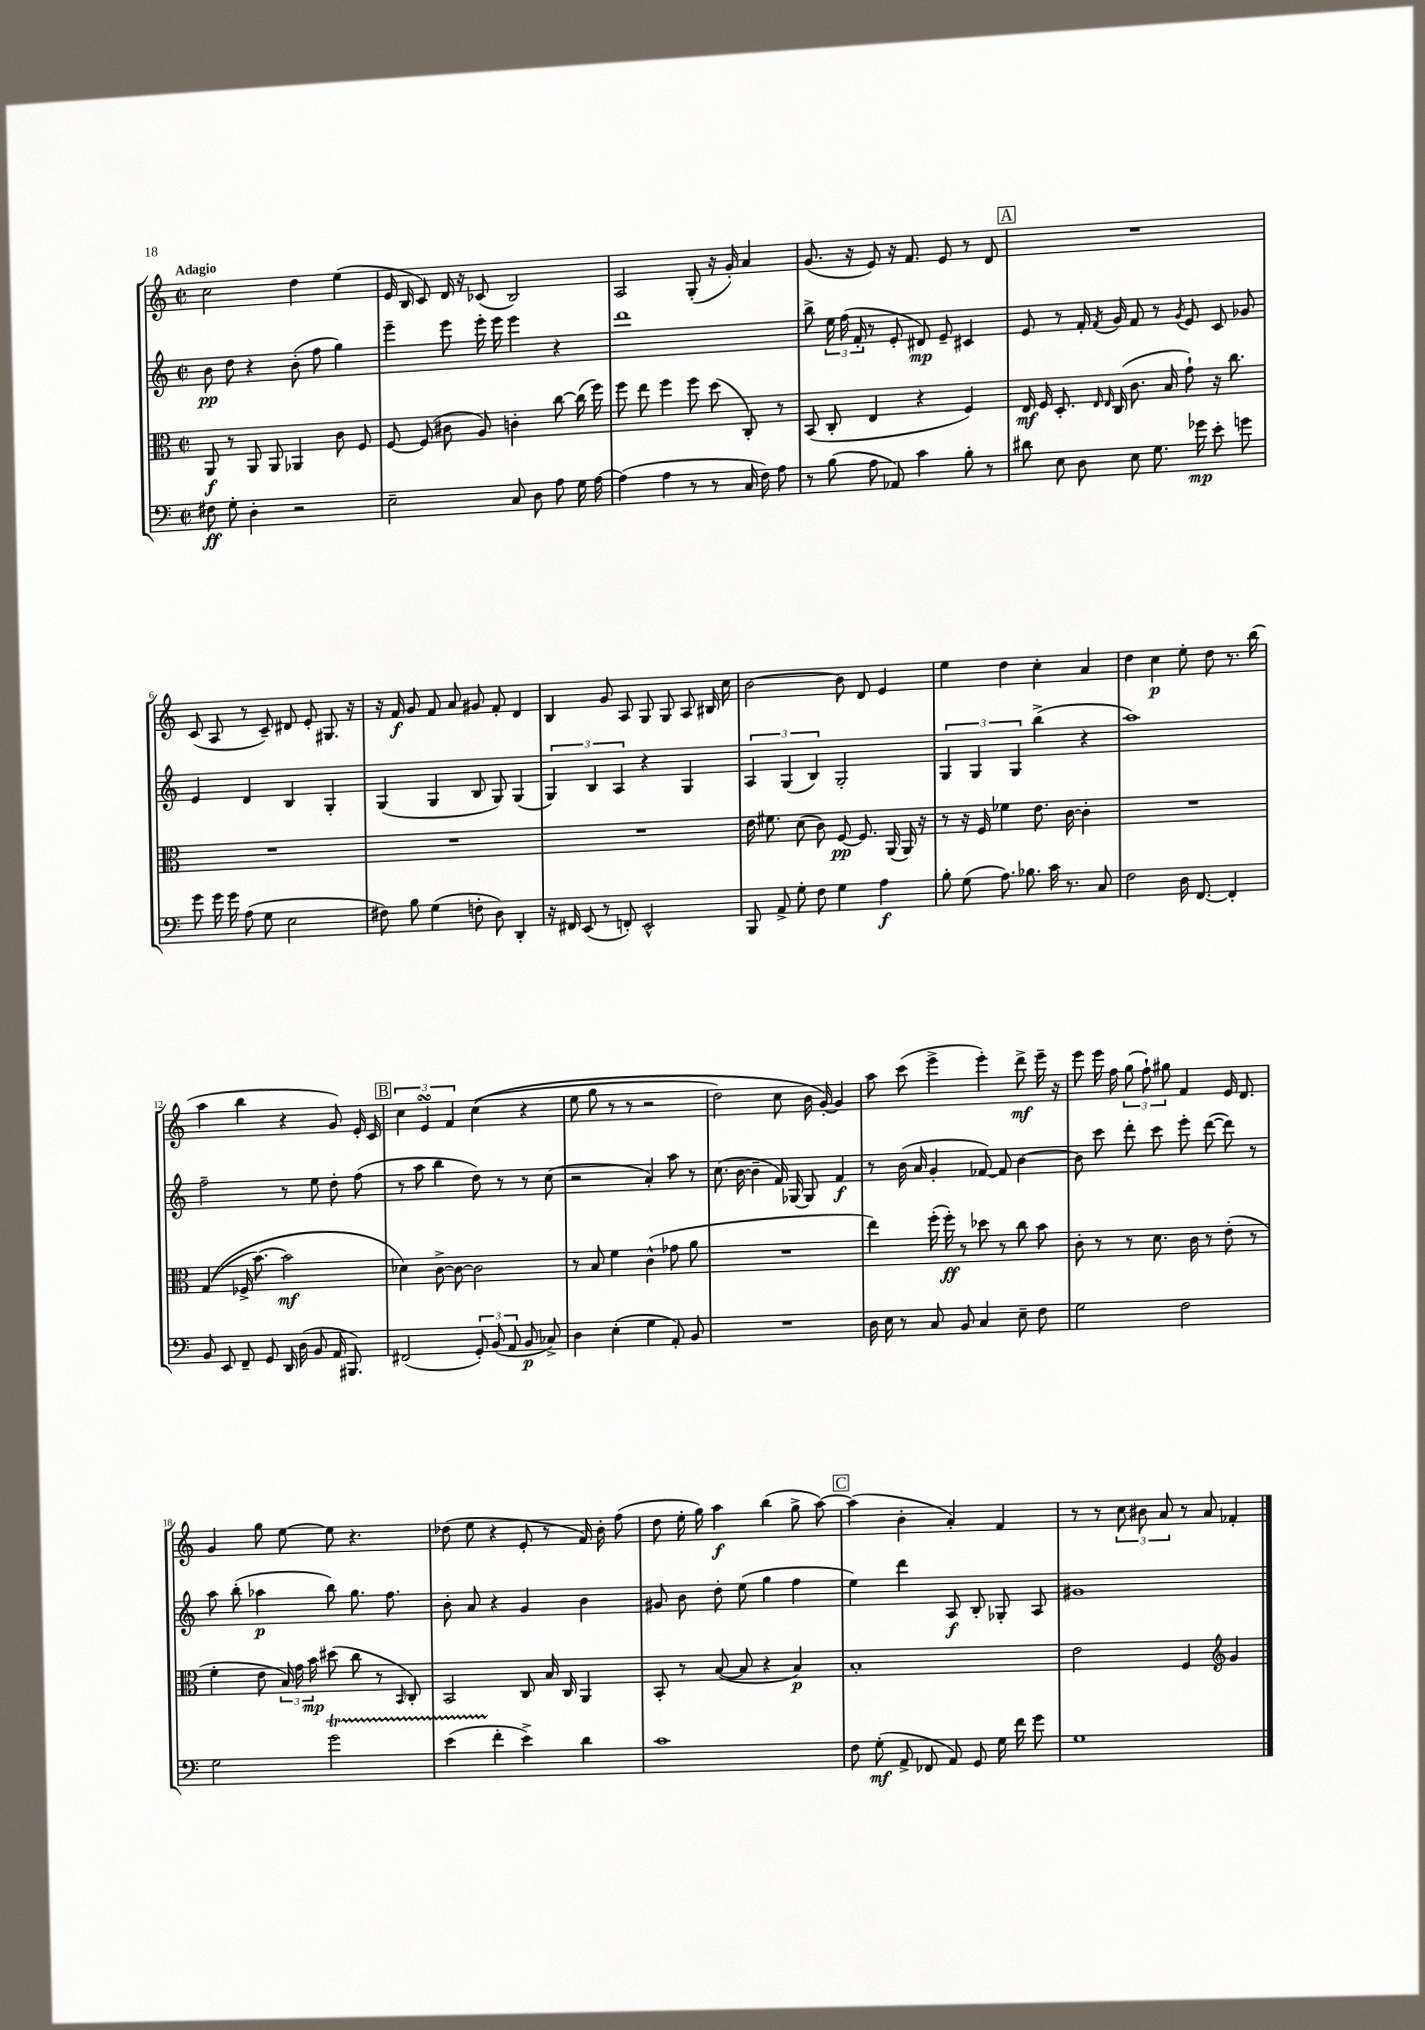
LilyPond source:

<<
\new StaffGroup <<
\new Staff = "s0" {
    \clef treble \key c \major \defaultTimeSignature \time 2/2 \tempo "Adagio"
    \autoBeamOff c''2 d''4 e''4( |
    e'16 b16 c'8) d'16 r16 ces'8( b2) |
    a2 g8-.( r16 g'16-.) a'4 |
    g'8.( r16 e'8) r16 f'8. e'8 r8 d'8 |
    \mark \markup { \box "A" } R1 |
    c'8( a8 r8 c'8--) dis'8 e'8-. gis8. r16 |
    r16 f'16\f g'8 f'8 a'8 gis'8 f'8-. d'4 |
    b4 g'8 a8 g8 g8 a8 bis16 c''16 |
    b'2~ b'8 d'8 e'4 |
    e''4 d''4 c''4-. a'4 |
    d''4 c''4\p e''8-. d''8 r8. b''16( |
    a''4 b''4 r4 g'8) e'16-. c'16 |
    \mark \markup { \box "B" } \tuplet 3/2 { c''4 e'4\turn f'4 } c''4(\( r4 |
    e''8 g''8 r8 r8 r2 |
    d''2) c''8 b'16 g'16~-.\) g'4 |
    a''8 c'''8( e'''4-> e'''4-.) d'''8->\mf e'''16-- r16 |
    e'''8 e'''16 f''16 \tuplet 3/2 { g''8( f''8-!) gis''8 } f'4 e'16 d'8. |
    g'4 g''8 e''8~ e''8 r4. |
    des''8( e''8 r4 e'8-. r8 f'16) b'16-. f''8( |
    d''8 e''16-. g''16) a''4\f b''4( g''8-> a''8~) |
    \mark \markup { \box "C" } a''4( b'4-. a'4-.) f'4 |
    r8 r8 \tuplet 3/2 { c''8 bis'8 a'8 } r8 a'8 fes'4-. \bar "|." |
}
\new Staff = "s1" {
    \clef treble \key c \major \defaultTimeSignature \time 2/2
    \autoBeamOff b'8\pp d''8 r4 b'8-.( f''8 g''4) |
    e'''4-- e'''8 e'''16-. e'''16 e'''4 r4 |
    d'''1 |
    b''8-> \tuplet 3/2 { e''16 f''16( f'16-. } r8 e'8-. dis'8\mp) e'8-- cis'4 |
    \mark \markup { \box "A" } e'8 r8 f'16-. \acciaccatura { f'8 } g'16 f'8 r8 \acciaccatura { g'8 } e'8 c'8 ges'8 |
    e'4 d'4 b4 g4-. |
    g4( g4 b8 g8) g4( |
    \tuplet 3/2 { g4) b4 a4 } r4 g4 |
    \tuplet 3/2 { a4 g4( b4) } g2-. |
    \tuplet 3/2 { g4 g4 g4 } b''4->( r4 |
    a''1) |
    f''2-- r8 e''8 d''8-. f''8( |
    \mark \markup { \box "B" } r8 a''8 b''4 d''8) r8 r8 c''8( |
    r2 a'4-.) a''8 r8 |
    c''8.( b'16~ b'4-- f'16) ges16~ ges8 f'4\f |
    r8 b'16( a'16 g'4-. fes'8~) fes'8 b'4~ |
    b'8 c'''8 d'''8-. c'''8 e'''8-. d'''8~( d'''8) r8 |
    a''8 b''8-.( aes''4\p b''8) g''8. f''8. |
    b'8-. a'8 r4 g'4 b'4 |
    gis'8 b'8 d''8-. e''8( g''4 f''4 |
    \mark \markup { \box "C" } e''4) d'''4 a8\f b8-. ges8-. a8 |
    gis'1 \bar "|." |
}
\new Staff = "s2" {
    \clef alto \key c \major \defaultTimeSignature \time 2/2
    \autoBeamOff a,8\f r8 a,8 a,8 aes,4 c'8 f8 |
    f8~ f8( cis'8 a8) c'4-. c''8~ c''16( f''16) |
    f''8 e''8 f''4 f''8 d''8( c8-.) r8 |
    b,8( c8-. e4 r4 f4) |
    \mark \markup { \box "A" } e16\mf f16 d8.-. \grace { e16 e16 } c16( c'8. b16 g'8-!) r16 c''8. |
    R1 |
    R1 |
    R1 |
    e'16 fis'8. d'8( c'8) f8~\pp f8. a,16( a,16) r16 |
    r8 r16 f16 fes'4 e'8. c'16~ c'4-. |
    R1 |
    g4(\( fes16-> b'8.~) b'2\mf |
    \mark \markup { \box "B" } des'4\) c'8~-> c'8~ c'2 |
    r8 b8 f'4 c'4-^( ges'8 a'8 |
    R1 |
    e''4) f''16-.( f''16-.\ff) r8 des''8 r8 c''8 b'8 |
    c'8-. r8 r8 d'8. c'16 r8 e'8-.( r8 |
    f'4-. e'8 \tuplet 3/2 { b16) g'16 b'16\mp } dis''8( c''8 r8 \grace { b,16 } c8-.) |
    b,2 c8 b16 c16 a,4 |
    b,8-. r8 b8~( b8 r4 b4\p) |
    \mark \markup { \box "C" } b1-. |
    e'2 f4 \clef treble g'4 \bar "|." |
}
\new Staff = "s3" {
    \clef bass \key c \major \defaultTimeSignature \time 2/2
    \autoBeamOff fis8\ff g8-. d4-. r2 |
    e2-- c8 d8 a8 g16 a16~ |
    a4( a4 r8 r8 c16 f16) a8 |
    r8 b8( a8 aes,8) c'4 b8-. r8 |
    \mark \markup { \box "A" } dis'8 e8 d8 e8 g8. ges'16\mp e'8-. g'8 |
    g'8 g'16 g'16 a8( g8 e2 |
    fis8) b8 g4( f8-. d8) d,4-. |
    r16 fis,16 e,8( r8 f,8-.) e,2-^ |
    b,,8 a,8-> g8-. f8 g4 a4\f |
    b8-. g8( a8.) bes8. c'16 r8. c8 |
    f2 d16 f,8.~ f,4-. |
    b,8 e,8 f,8-- g,8 d,16 d16( b,8 a,16 bis,,8.) |
    \mark \markup { \box "B" } fis,2( \tuplet 3/2 { g,8-.) b,8( a,8 } b,8\p ces8->) |
    d4 e4-.( g4 a,8-.) b,8 |
    R1 |
    d16 e16 r8 c8 b,8 c4 e8-- f8 |
    g2 f2 |
    g2 g'2\startTrillSpan |
    e'4( f'4-.\stopTrillSpan e'4->) d'4 |
    c'1 |
    \mark \markup { \box "C" } f8 g8-.\mf( a,8-> fes,8 a,8) g,8 g16 f'16 g'8 |
    g1 \bar "|." |
}
>>
>>
